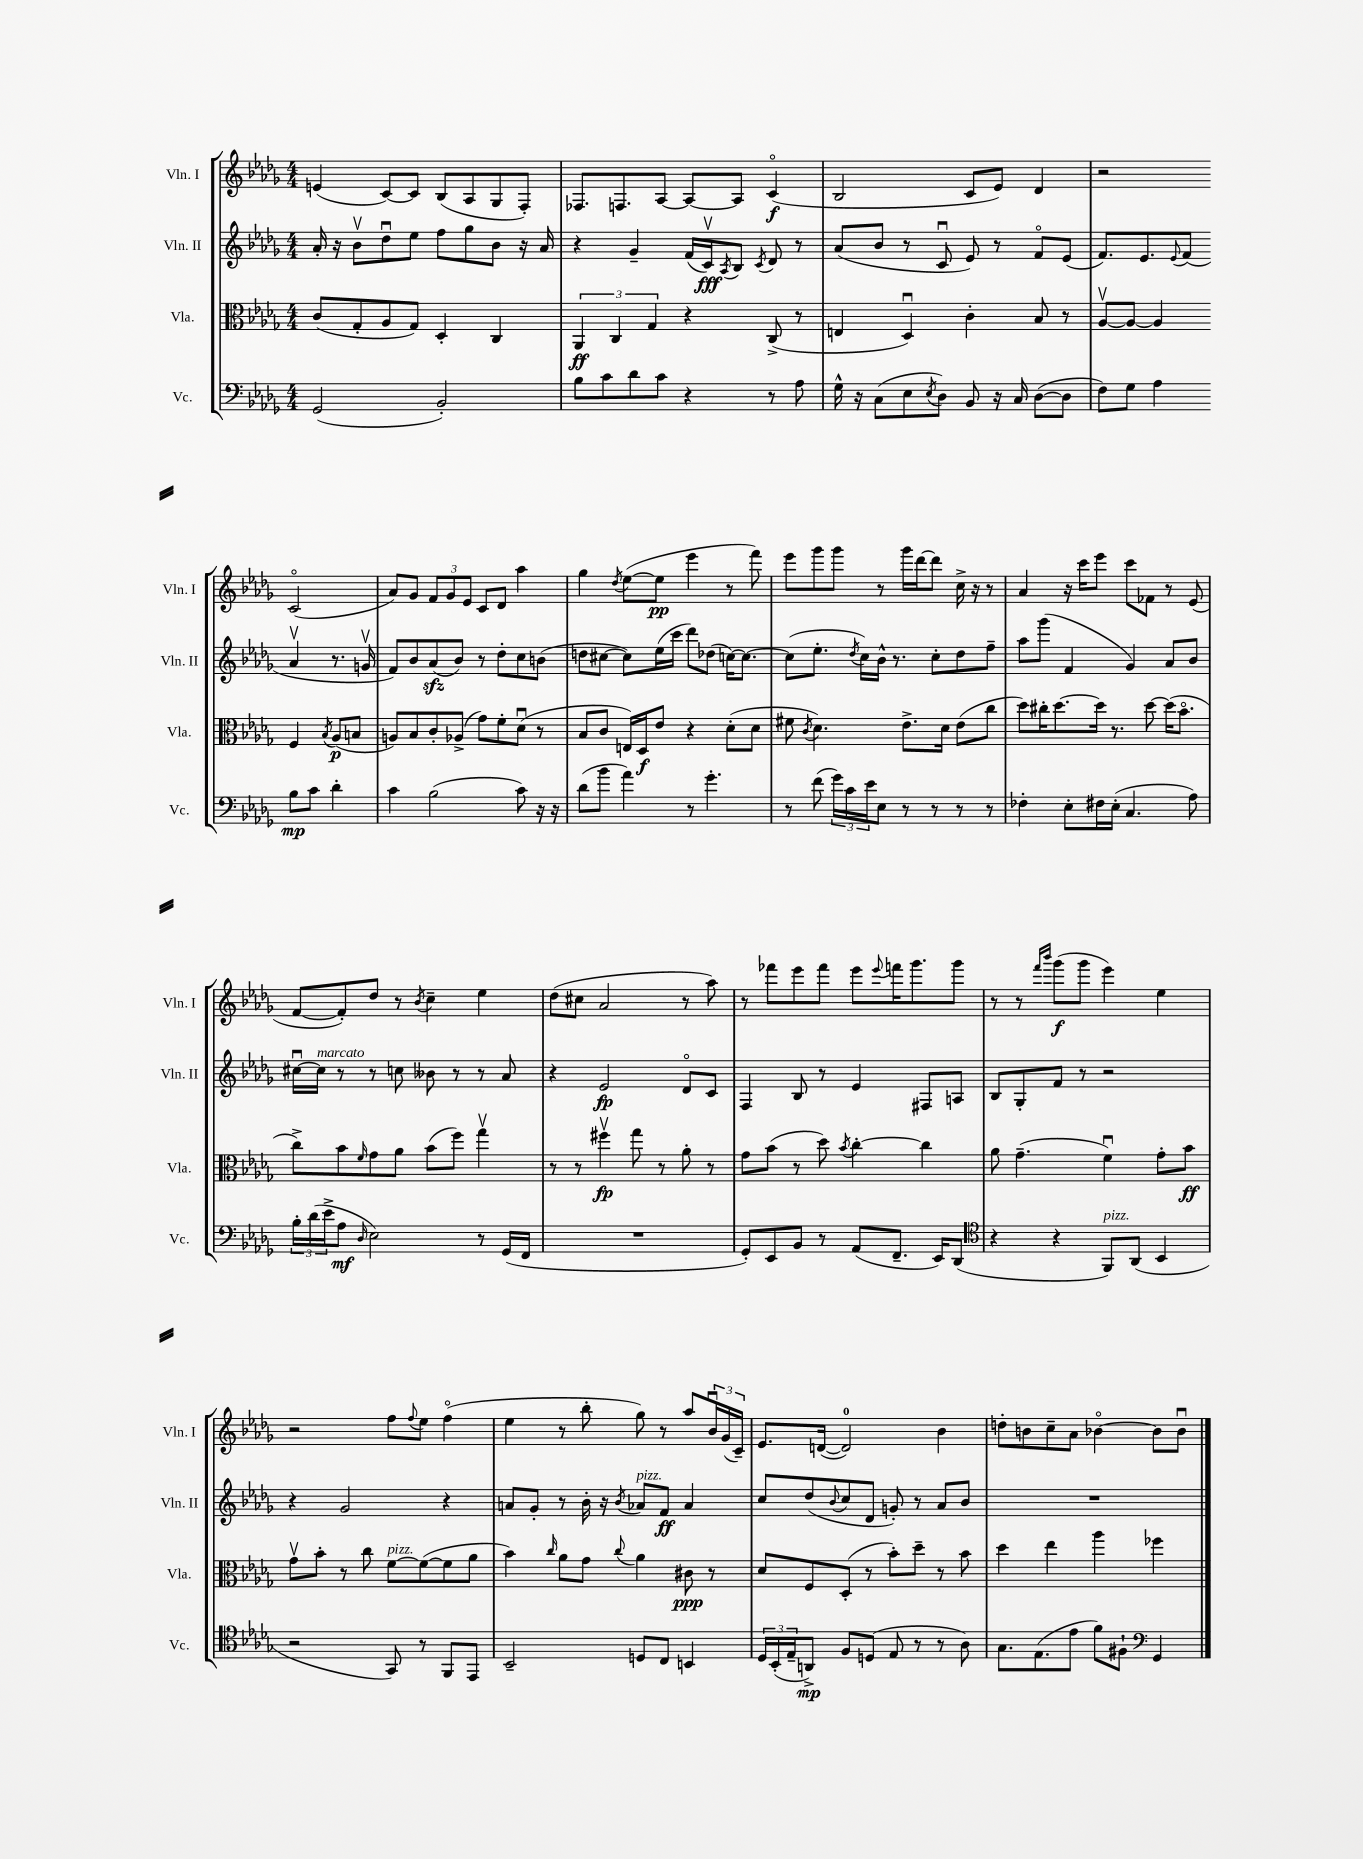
<<
\new StaffGroup <<
\new Staff = "s0" \with { instrumentName = "Vln. I" shortInstrumentName = "Vln. I" } {
    \clef treble \key des \major \numericTimeSignature \time 4/4
    e'4( c'8~) c'8 bes8( aes8 ges8 f8-.) |
    fes8. f8. aes8~ aes8~ aes8 c'4\flageolet\f( |
    bes2 c'8 ees'8) des'4 |
    r2 c'2\flageolet( |
    aes'8) ges'8 \tuplet 3/2 { f'8 ges'8 ees'8 } c'8 des'8 aes''4 |
    ges''4 \acciaccatura { des''8 } ees''8~( ees''8\pp ees'''4 r8 f'''8) |
    ees'''8 ges'''8 ges'''8 r8 ges'''16 des'''16~ des'''8 c''16-> r16 r8 |
    aes'4 r16 c'''16 ees'''8 c'''8 fes'8 r8 ees'8( |
    f'8~ f'8-.) des''8 r8 \acciaccatura { bes'8 } c''4-- ees''4 |
    des''8( cis''8 aes'2 r8 aes''8) |
    r8 fes'''8 ees'''8 fes'''8 ees'''8 \appoggiatura { ees'''8 } f'''16 ges'''8. ges'''8 |
    r8 r8 \grace { f'''16 bes'''16 } ges'''8\f( ges'''8 ees'''4) ees''4 |
    r2 f''8 \appoggiatura { f''8 } ees''8 f''4\flageolet( |
    ees''4 r8 bes''8-. ges''8) r8 aes''8 \tuplet 3/2 { bes'16\downbow ges'16( c'16--) } |
    ees'8. d'16~( d'2-0) bes'4 |
    d''8-. b'8 c''8-- aes'8 bes'4~\flageolet bes'8 bes'8\downbow \bar "|." |
}
\new Staff = "s1" \with { instrumentName = "Vln. II" shortInstrumentName = "Vln. II" } {
    \clef treble \key des \major \numericTimeSignature \time 4/4
    aes'16-. r16 bes'8\upbow des''8\downbow ees''8 f''8 ges''8 bes'8 r16 aes'16 |
    r4 ges'4-- f'16( c'16\upbow\fff) \acciaccatura { aes8 } bes8 \acciaccatura { c'8 } des'8 r8 |
    aes'8( bes'8 r8 c'8\downbow ees'8) r8 f'8\flageolet ees'8( |
    f'8.) ees'8. \appoggiatura { ees'8 } f'8( aes'4\upbow r8. g'16\upbow |
    f'8) bes'8 aes'8\sfz( bes'8) r8 des''8-. c''8 b'8( |
    d''8 cis''8~ cis''8) ees''16( c'''16 des'''8) des''8( c''16~) c''8.~ |
    c''8( ees''8.-. \acciaccatura { des''8 } c''16) bes'16-^ r8. c''8-. des''8 f''8-- |
    aes''8 ges'''8( f'4 ges'4) aes'8 bes'8 |
    cis''16~\downbow cis''16^\markup { \italic "marcato" } r8 r8 c''8 beses'8 r8 r8 aes'8 |
    r4 ees'2\fp des'8\flageolet c'8 |
    f4 bes8 r8 ees'4 fis8 a8 |
    bes8 ges8-. f'8 r8 r2 |
    r4 ges'2 r4 |
    a'8 ges'8-. r8 bes'16-. r16 \acciaccatura { bes'8 } aes'8^\markup { \italic "pizz." } f'8\ff aes'4 |
    c''8 des''8( \appoggiatura { bes'8 } c''8 des'8 g'8-.) r8 aes'8 bes'8 |
    R1 \bar "|." |
}
\new Staff = "s2" \with { instrumentName = "Vla." shortInstrumentName = "Vla." } {
    \clef alto \key des \major \numericTimeSignature \time 4/4
    c'8( ges8-. aes8 ges8) des4-. c4 |
    \tuplet 3/2 { aes,4\ff c4 ges4 } r4 c8->( r8 |
    e4 des4\downbow) c'4-. bes8 r8 |
    aes8~\upbow aes8~ aes4 f4 \acciaccatura { bes8 } aes8\p( b8 |
    a8) bes8 c'8-. aes8->( ges'8) f'8-. des'8\downbow( r8 |
    bes8 c'8 e16) des16\f ees'8 r4 des'8-.( des'8 |
    fis'8 \acciaccatura { c'8 } des'4.) ees'8.-> des'16 ees'8( c''8 |
    des''8) cis''16-. des''8.~ des''16 r8. des''8~ des''16( bes'8.\flageolet |
    c''8->) bes'8 \grace { f'16 } ges'8 aes'8 bes'8( f''8) ges''4\upbow |
    r8 r8 fis''4\upbow\fp ges''8 r8 aes'8-. r8 |
    ges'8 bes'8( r8 des''8) \acciaccatura { bes'8 } c''4~-. c''4 |
    aes'8 ges'4.--( f'4\downbow) ges'8-. bes'8\ff |
    ges'8\upbow bes'8-. r8 c''8 f'8~^\markup { \italic "pizz." } f'8~( f'8 aes'8 |
    bes'4) \grace { c''16 } aes'8 ges'8 \appoggiatura { c''8 } aes'4 cis'8\ppp r8 |
    des'8 f8 des8-.( r8 bes'8-.) des''8-- r8 bes'8 |
    des''4 ees''4 aes''4 fes''4 \bar "|." |
}
\new Staff = "s3" \with { instrumentName = "Vc." shortInstrumentName = "Vc." } {
    \clef bass \key des \major \numericTimeSignature \time 4/4
    ges,2( bes,2-.) |
    bes8 c'8 des'8 c'8 r4 r8 aes8 |
    ges16-^ r16 c8( ees8 \acciaccatura { ees8 } des8) bes,8 r16 c16 des8~( des8 |
    f8) ges8 aes4 bes8\mp c'8 des'4-. |
    c'4 bes2( c'8) r16 r16 |
    des'8( bes'8 aes'4) r8 ges'4.-. |
    r8 f'8( \tuplet 3/2 { ges'16) c'16 ees'16 } ees8 r8 r8 r8 r8 |
    fes4-. ees8-. fis16 ees16-.( c4. aes8) |
    \tuplet 3/2 { bes16-. des'16( ees'16-> } aes8\mf \grace { des16 } ees2) r8 ges,16( f,16 |
    R1 |
    ges,8-.) ees,8 bes,8 r8 aes,8( f,8.-- ees,16) des,8( |
    \clef tenor r4 r4 f,8^\markup { \italic "pizz." }) aes,8( bes,4 |
    r2 ges,8) r8 f,8 ees,8 |
    bes,2-- d8 c8 b,4 |
    \tuplet 3/2 { des16 bes,16-.( ees16-- } a,8->\mp) f8 d8( ees8 r8 r8 aes8) |
    ges8. ees8.( ees'8 f'8) fis8-! \clef bass ges,4 \bar "|." |
}
>>
>>
\layout { \context { \Score \remove "Bar_number_engraver" } }
